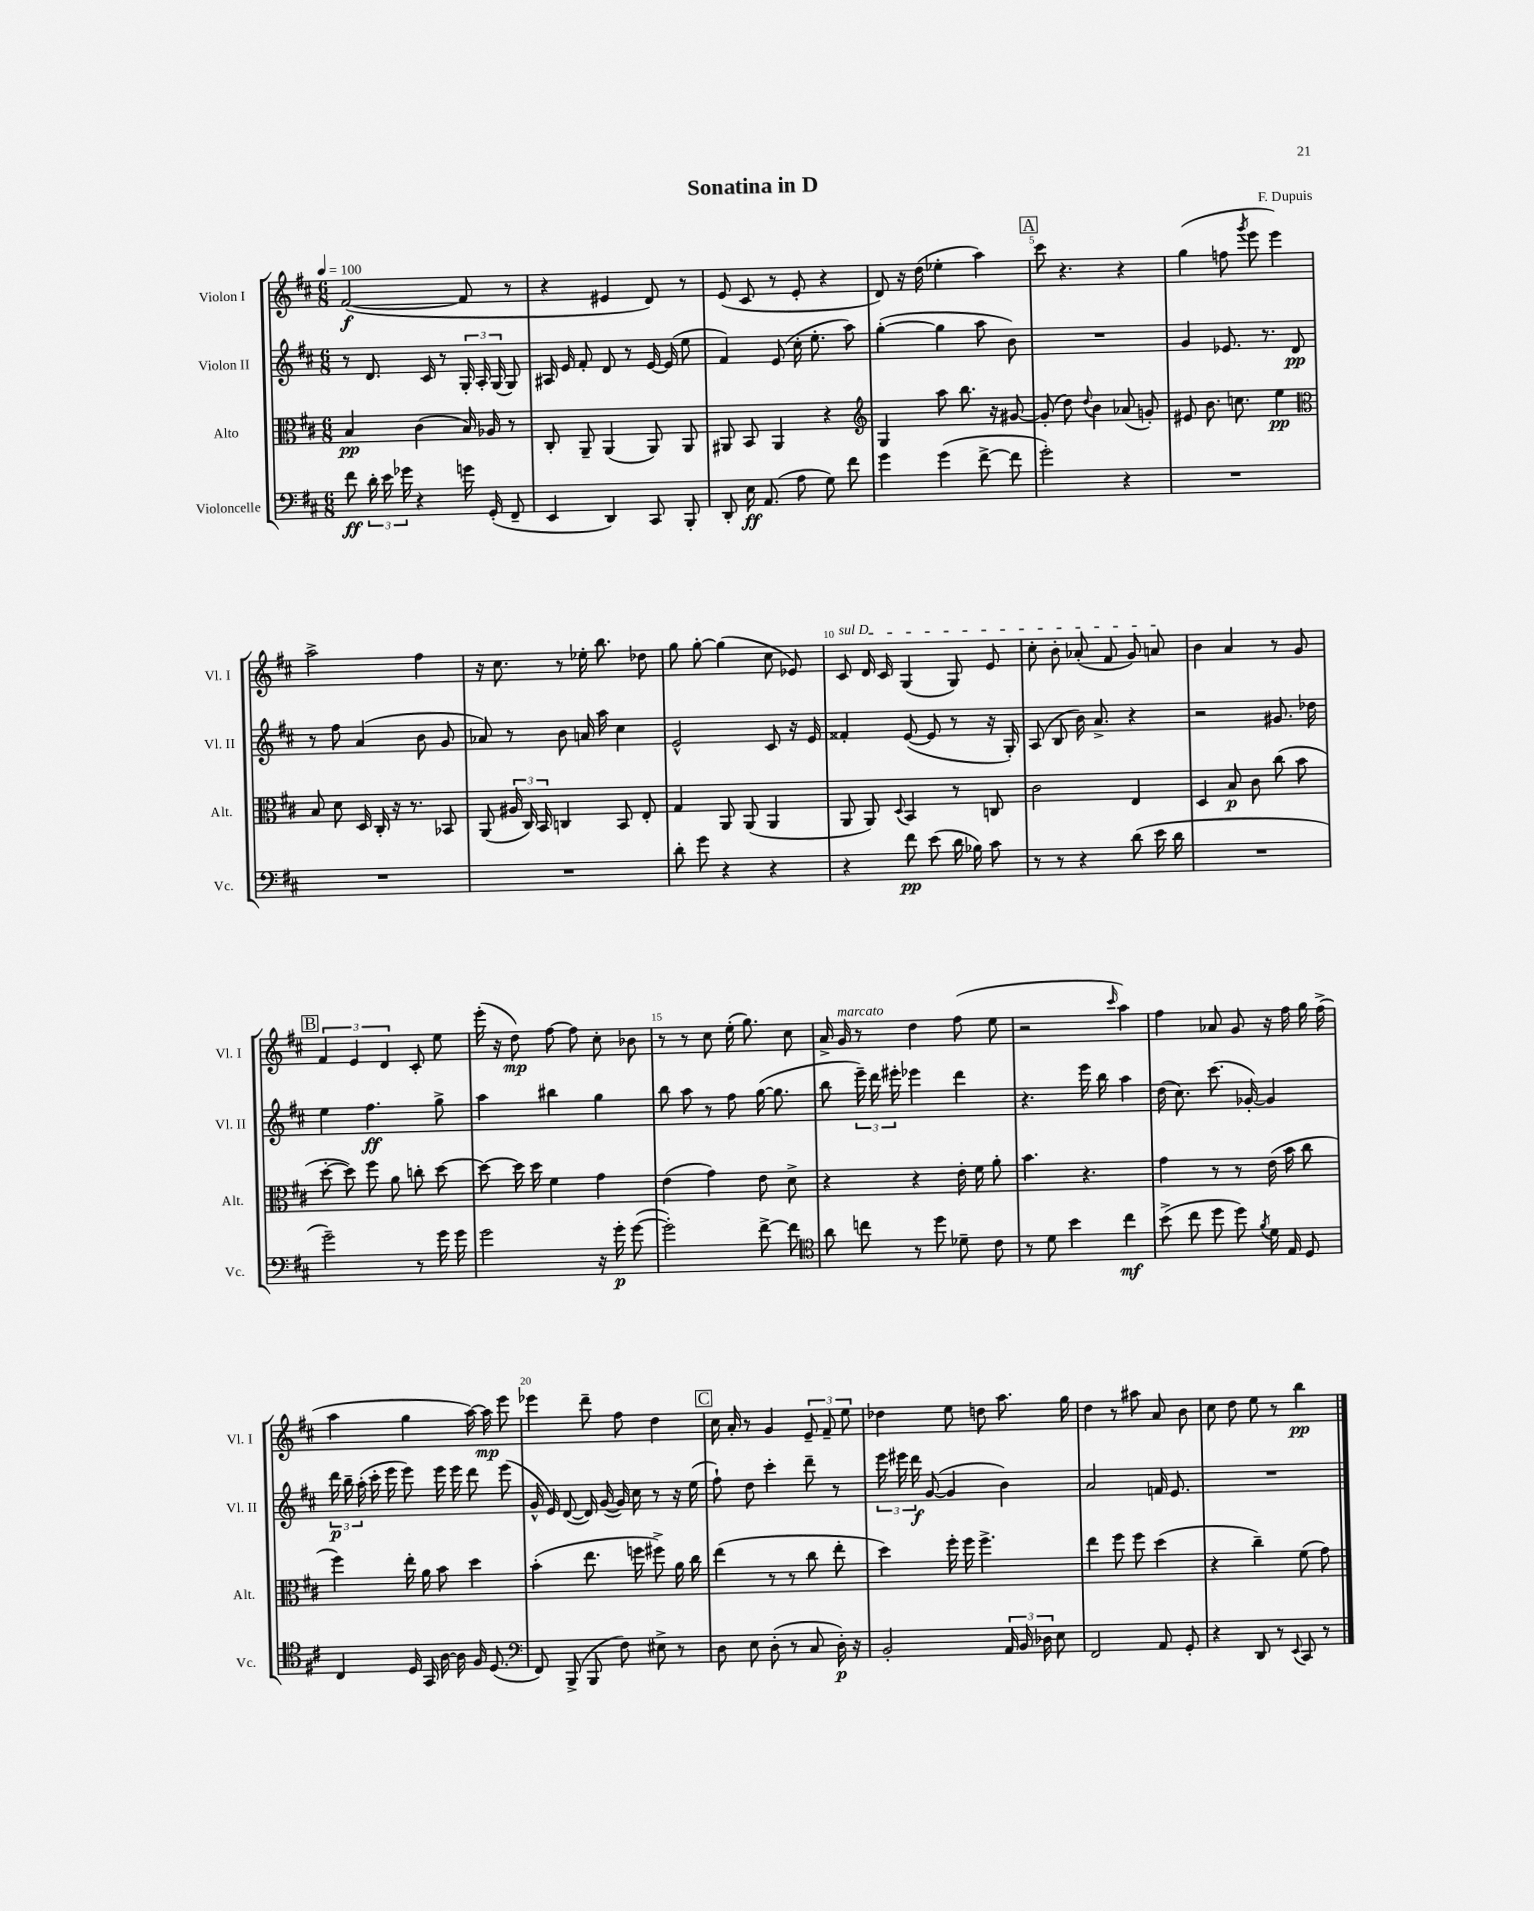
\header { title = "Sonatina in D" composer = "F. Dupuis" }
<<
\new StaffGroup <<
\new Staff = "s0" \with { instrumentName = "Violon I" shortInstrumentName = "Vl. I" } {
    \clef treble \key d \major \numericTimeSignature \time 6/8 \tempo 4 = 100
    \autoBeamOff fis'2~\f( fis'8 r8 |
    r4 eis'4 d'8) r8 |
    e'8( cis'8 r8 e'8-. r4 |
    d'8) r16 d''16( ees''4-. a''4) |
    \mark \markup { \box "A" } cis'''8 r4. r4 |
    g''4( f''8 \acciaccatura { g'''8 } e'''8 e'''4) |
    a''2-> fis''4 |
    r16 cis''8. r8 ees''16-. b''8. des''8 |
    g''8 g''8~-. g''4( cis''8 ees'8) |
    \once \override TextSpanner.bound-details.left.text = \markup { \italic "sul D" } cis'8\startTextSpan d'16 cis'16 g4( g8) e'8 |
    cis''8-. b'8-. aes'8-.( fis'8 g'8) a'8\stopTextSpan |
    b'4 a'4 r8 g'8 |
    \mark \markup { \box "B" } \tuplet 3/2 { fis'4 e'4 d'4 } cis'8-. e''8 |
    e'''16-.( r16 d''8\mp) fis''8~ fis''8 cis''8-. bes'8 |
    r8 r8 cis''8 e''16-.( g''8.) cis''8 |
    a'16-> g'16^\markup { \italic "marcato" } r8 d''4 fis''8( e''8 |
    r2 \grace { cis'''16 } a''4) |
    fis''4 aes'8 g'8 r16 fis''16 g''16 fis''16->( |
    a''4 g''4 a''16~) a''16\mp e'''8 |
    ees'''4 d'''8-- fis''8 d''4 |
    \mark \markup { \box "C" } cis''16 a'16-. r8 g'4 \tuplet 3/2 { e'8-- fis'8-- e''8 } |
    des''4 e''8 d''8 a''8. g''16 |
    d''4 r8 ais''8 a'8 b'8 |
    cis''8 d''8 e''8 r8 b''4\pp \bar "|." |
}
\new Staff = "s1" \with { instrumentName = "Violon II" shortInstrumentName = "Vl. II" } {
    \clef treble \key d \major \numericTimeSignature \time 6/8
    \autoBeamOff r8 d'8. cis'16 r8 \tuplet 3/2 { g16-. a16-. g16( } g8) |
    ais16 e'16 fis'8-. d'8 r8 e'16~ e'16( e''8 |
    fis'4) e'8( cis''16-. e''8.-. a''8) |
    g''4~-.( g''4 a''8 b'8) |
    \mark \markup { \box "A" } R2. |
    g'4 ees'8. r8. d'8\pp |
    r8 fis''8 a'4( b'8 g'8 |
    aes'8) r8 b'8 a'16 a''16 cis''4 |
    e'2-^ cis'8 r16 e'16 |
    fisis'4-. e'8~( e'8 r8 r16 g16-.) |
    a8( b8 b'16) a'8.-> r4 |
    r2 gis'8. des''16 |
    \mark \markup { \box "B" } e''4 fis''4.\ff g''8-> |
    a''4 bis''4 g''4 |
    b''8 a''8 r8 fis''8 g''16~( g''8. |
    b''8 \tuplet 3/2 { e'''16--) d'''16 eis'''16-. } ees'''4 d'''4 |
    r4. e'''16 b''16 a''4 |
    d''16( cis''8.) cis'''8.( ges'16~-.) ges'4 |
    \tuplet 3/2 { d'''16\p b''16-- a''16-.( } cis'''16-. e'''16 e'''8) e'''16 e'''16 d'''8 e'''8( |
    g'16-^ e'16) d'8~( d'16) g'16~( g'16) cis''16 r8 r16 e''16( |
    \mark \markup { \box "C" } fis''8-!) d''8 cis'''4-. d'''8-- r8 |
    \tuplet 3/2 { e'''16 eis'''16 d'''16\f } g'8~( g'4 b'4) |
    a'2 f'16 e'8. |
    R2. \bar "|." |
}
\new Staff = "s2" \with { instrumentName = "Alto" shortInstrumentName = "Alt." } {
    \clef alto \key d \major \numericTimeSignature \time 6/8
    \autoBeamOff b4\pp cis'4( b16) aes16 r8 |
    cis8-. a,8-- a,4( a,8) a,8 |
    ais,8 b,8 ais,4 r4 |
    \clef treble g4 a''8 b''8. r16 gis'8~ |
    \mark \markup { \box "A" } gis'8-.( d''8) \appoggiatura { d''8 } b'4 aes'8( g'8-.) |
    eis'8 b'8. c''8. e''4\pp |
    \clef alto b8 d'8 d16 cis16-. r16 r8. bes,8 |
    a,8( \tuplet 3/2 { ais16 cis16) b,16 } c4 b,8 e8-. |
    g4 a,8 a,8( a,4 |
    a,8 a,8) \appoggiatura { d8 } b,4 r8 c8 |
    cis'2 e4 |
    d4 b8\p cis'8 cis''8( b'8 |
    \mark \markup { \box "B" } d''8~-. d''8) fis''8 a'8 c''8-. d''8~ |
    d''8~ d''16 d''16 fis'4 g'4 |
    e'4( g'4) e'8 d'8-> |
    r4 r4 e'16-. fis'16 a'8-. |
    b'4. r4. |
    g'4 r8 r8 e'16( b'16 cis''8 |
    fis''4) e''16-. a'16 b'8 d''4 |
    b'4-.( e''8. f''16 fis''8->) a'16 cis''16 |
    \mark \markup { \box "C" } e''4( r8 r8 cis''8 e''8-. |
    d''4) fis''16-. fis''16 fis''4.-> |
    e''4 fis''8 fis''8 d''4( |
    r4 cis''4--) fis'8( g'8) \bar "|." |
}
\new Staff = "s3" \with { instrumentName = "Violoncelle" shortInstrumentName = "Vc." } {
    \clef bass \key d \major \numericTimeSignature \time 6/8
    \autoBeamOff fis'8\ff \tuplet 3/2 { d'16-. e'16 ges'16 } r4 g'16 g,16-.( fis,8-- |
    e,4 d,4) cis,8 b,,8-. |
    d,8-. e16\ff a,8.( a8 g8) fis'8 |
    g'4 g'4( fis'8~-> fis'8 |
    \mark \markup { \box "A" } g'2-.) r4 |
    R2. |
    R2. |
    R2. |
    d'8-. g'8 r4 r4 |
    r4 fis'8\pp e'8( d'16 bes16) cis'8 |
    r8 r8 r4 d'8( e'16 d'16 |
    R2. |
    \mark \markup { \box "B" } g'2--) r8 g'16 g'16 |
    g'2 r16 g'16-.\p g'8~( |
    g'2-.) fis'8~-> fis'8 |
    \clef tenor a'8 c''8 r8 d''8 des'8-- cis'8 |
    r8 d'8 b'4 cis''4\mf |
    b'8->( cis''8 d''8 d''8) \acciaccatura { fis'8 } d'16 e16 d8 |
    cis4 d16 g,16 a16~ a16 fis16 d8.( |
    \clef bass fis,8) b,,8->( b,,8 fis8) eis8-> r8 |
    \mark \markup { \box "C" } d8 e8 d8-.( r8 cis8 d16-.\p) r16 |
    b,2-. \tuplet 3/2 { a,16 b,16 des16 } e8 |
    fis,2 a,8 g,8-. |
    r4 d,8 r8 \appoggiatura { e,8 } cis,8 r8 \bar "|." |
}
>>
>>
\layout { \context { \Score \override BarNumber.break-visibility = ##(#f #t #t) barNumberVisibility = #(every-nth-bar-number-visible 5) } }
